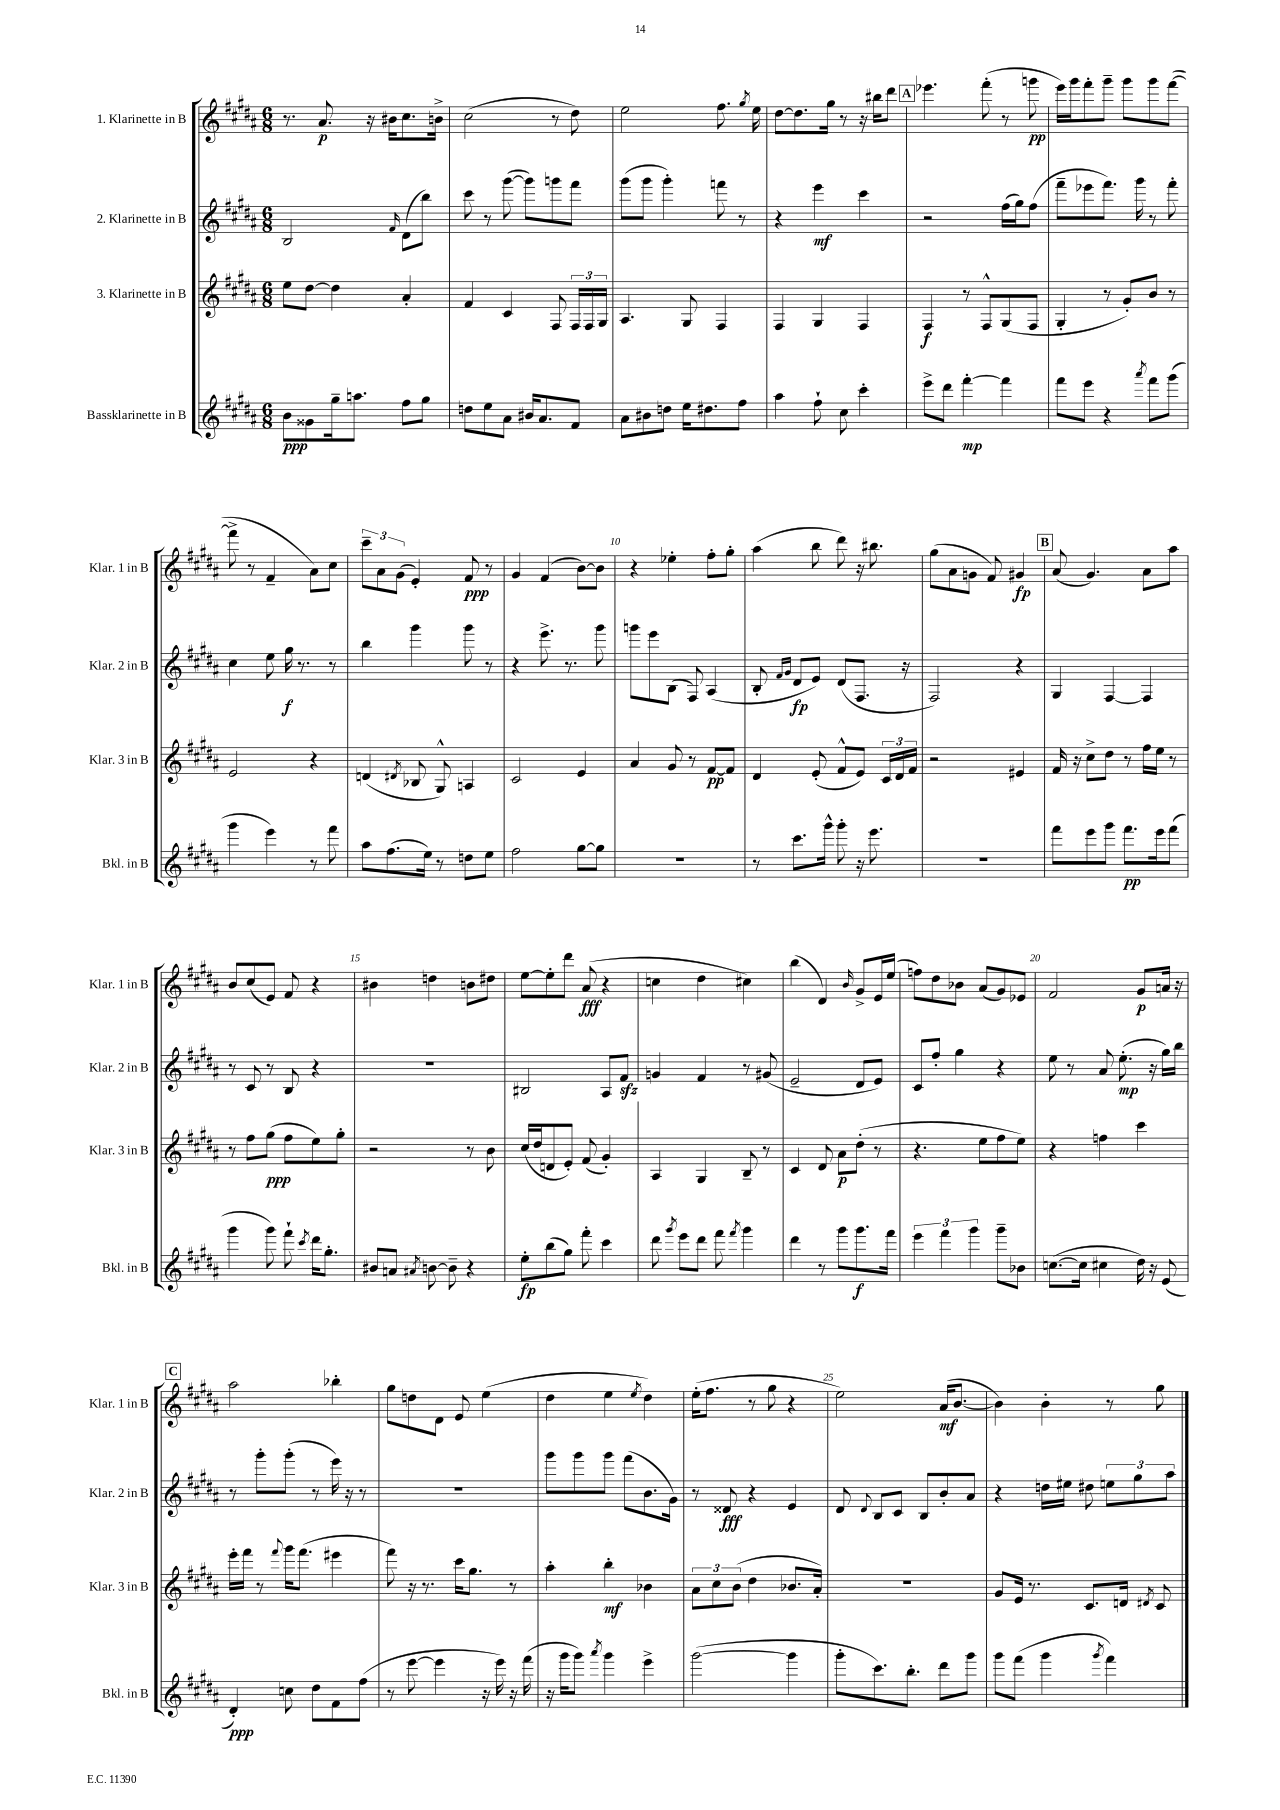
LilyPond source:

<<
\new StaffGroup <<
\new Staff = "s0" \with { instrumentName = "1. Klarinette in B" shortInstrumentName = "Klar. 1 in B" } {
    \clef treble \key b \major \numericTimeSignature \time 6/8
    \autoBeamOff r8. ais'8.\p r16 bis'16[ cis''8. b'16]-> |
    cis''2( r8 dis''8) |
    e''2 fis''8. \acciaccatura { gis''8 } e''16 |
    dis''8[~ dis''8. gis''16] r8 r16 bis''16[ dis'''8] |
    \mark \markup { \box "A" } ees'''4. fis'''8-.( r8 g'''8\pp |
    e'''16[) gis'''16 fis'''8-. gis'''8]-- gis'''8[ gis'''8 fis'''8]~( |
    fis'''8-> r8 fis'4-- ais'8[) cis''8] |
    \tuplet 3/2 { cis'''8[-- ais'8 gis'8]( } e'4-.) fis'8\ppp r8 |
    gis'4 fis'4( b'8[~) b'8] |
    r4 ees''4-. fis''8[-. gis''8]-. |
    ais''4( b''8 dis'''8) r16 bis''8. |
    gis''8[( ais'8 g'8] fis'8) gis'4\fp |
    \mark \markup { \box "B" } ais'8( gis'4.) ais'8[ ais''8] |
    b'8[ cis''8( e'8]) fis'8 r4 |
    bis'4 d''4 b'8[ dis''8] |
    e''8[~ e''8-. dis'''8] ais'8\fff( r4 |
    c''4 dis''4 cis''4) |
    b''4( dis'4) \grace { b'16 } gis'8[-> e'16 e''16]( |
    f''8[) dis''8 bes'8] ais'8[( gis'8) ees'8] |
    fis'2 gis'8[\p a'16] r16 |
    \mark \markup { \box "C" } ais''2 bes''4-. |
    gis''8[ d''8 dis'8] e'8 e''4( |
    dis''4 e''4 \acciaccatura { e''8 } dis''4) |
    e''16[-.( fis''8.] r8 gis''8 r4 |
    e''2) ais'16[\mf( b'8.]~ |
    b'4) b'4-. r8 gis''8 \bar "|." |
}
\new Staff = "s1" \with { instrumentName = "2. Klarinette in B" shortInstrumentName = "Klar. 2 in B" } {
    \clef treble \key b \major \numericTimeSignature \time 6/8
    \autoBeamOff b2 \grace { fis'16 } dis'8[( b''8]) |
    cis'''8 r8 gis'''8~( gis'''8[) g'''8 fis'''8] |
    gis'''8[( gis'''8] gis'''4-.) f'''8 r8 |
    r4 e'''4\mf cis'''4 |
    \mark \markup { \box "A" } r2 fis''16[( gis''16) fis''8]( |
    fis'''8[-- ees'''8 fis'''8.]) gis'''16 r8 fis'''8-. |
    cis''4 e''8 gis''16\f r8. r8 |
    b''4 gis'''4 gis'''8 r8 |
    r4 e'''8.-> r8. gis'''8 |
    g'''8[ e'''8 b8]( fis8) ais4( |
    b8-. \grace { fis'16[ gis'16] } dis'8[\fp e'8]) dis'8[( fis8.] r16 |
    fis2) r4 |
    \mark \markup { \box "B" } gis4 fis4~ fis4 |
    r8 cis'8 r8 b8 r4 |
    R2. |
    bis2 ais8[ fis'8]\sfz |
    g'4 fis'4 r8 gis'8( |
    e'2-- dis'8[ e'8]) |
    cis'8[ fis''8]-. gis''4 r4 |
    e''8 r8 ais'8 e''8.-.\mp( r16 gis''16[) b''16] |
    \mark \markup { \box "C" } r8 gis'''8[-. gis'''8]-.( r8 e'''16) r16 r8 |
    R2. |
    gis'''8[ gis'''8 gis'''8] fis'''8[( b'8. gis'16]) |
    r8 disis'8\fff r4 e'4 |
    dis'8 \appoggiatura { dis'8 } b8[ cis'8] b8[ b'8-. ais'8] |
    r4 d''16[ eis''16] dis''8 \tuplet 3/2 { e''8[ gis''8 ais''8] } \bar "|." |
}
\new Staff = "s2" \with { instrumentName = "3. Klarinette in B" shortInstrumentName = "Klar. 3 in B" } {
    \clef treble \key b \major \numericTimeSignature \time 6/8
    \autoBeamOff e''8[ dis''8]~ dis''4 ais'4-. |
    fis'4 cis'4 fis8 \tuplet 3/2 { fis16[ fis16 gis16] } |
    ais4. gis8 fis4 |
    fis4 gis4 fis4 |
    \mark \markup { \box "A" } fis4\f r8 fis8[-^ gis8( fis8] |
    gis4-. r8 gis'8[-.) b'8] r8 |
    e'2 r4 |
    d'4( \acciaccatura { dis'8 } bes8 gis8-^) a4 |
    cis'2 e'4 |
    ais'4 gis'8 r8 fis'8[~\pp fis'8] |
    dis'4 e'8-.( fis'8[-^ e'8]) \tuplet 3/2 { cis'16[ dis'16 fis'16] } |
    r2 eis'4 |
    \mark \markup { \box "B" } fis'16 r16 cis''8[-> dis''8] r8 fis''16[ e''16] r8 |
    r8 fis''8[ gis''8]\ppp( fis''8[ e''8) gis''8]-. |
    r2 r8 b'8 |
    cis''16[( dis''16 d'8 e'8]-.) fis'8( gis'4-.) |
    ais4 gis4 b8-- r8 |
    cis'4 dis'8 ais'8[\p dis''8]-.( r8 |
    r4. e''8[ fis''8 e''8]) |
    r4 f''4 cis'''4 |
    \mark \markup { \box "C" } e'''16[-. fis'''16] r8 \appoggiatura { fis'''8 } gis'''16[ fis'''8.]( eis'''4 |
    fis'''8) r16 r8. cis'''16[ gis''8.] r8 |
    ais''4-. b''4-.\mf bes'4 |
    \tuplet 3/2 { ais'8[ cis''8 b'8]( } dis''4 bes'8.[ ais'16]-.) |
    R2. |
    gis'8[ e'16] r8. cis'8.[ d'16] \acciaccatura { dis'8 } cis'8 \bar "|." |
}
\new Staff = "s3" \with { instrumentName = "Bassklarinette in B" shortInstrumentName = "Bkl. in B" } {
    \clef treble \key b \major \numericTimeSignature \time 6/8
    \autoBeamOff b'8[\ppp gisis'8 gis''16-- a''8.] fis''8[ gis''8] |
    d''8[ e''8 ais'8] bis'16[ ais'8. fis'8] |
    ais'8[ bis'8 d''8] e''16[ dis''8. fis''8] |
    ais''4 fis''8-! cis''8 cis'''4-. |
    \mark \markup { \box "A" } e'''8[-> dis'''8] fis'''4~-.\mp fis'''4 |
    fis'''8[ e'''8] r4 \acciaccatura { ais'''8 } fis'''8[ gis'''8]( |
    gis'''4 e'''4) r8 fis'''8 |
    ais''8[ fis''8.( e''16]) r8 d''8[ e''8] |
    fis''2 gis''8[~ gis''8] |
    R2. |
    r8 cis'''8.[ gis'''16]-^ gis'''8-. r16 e'''8. |
    R2. |
    \mark \markup { \box "B" } fis'''8[ e'''8 gis'''8] fis'''8.[\pp e'''16 fis'''8]( |
    gis'''4 gis'''8) fis'''8-! \acciaccatura { cis'''8 } dis'''16[ gis''8.]-. |
    bis'8[ a'8] \acciaccatura { ais'8 } b'8~ b'8-- r4 |
    e''8[-.\fp b''8( gis''8]) fis'''8-. cis'''4 |
    dis'''8 \acciaccatura { gis'''8 } e'''8[ dis'''8] fis'''8 \acciaccatura { fis'''8 } gis'''4 |
    dis'''4 r8 gis'''8[ gis'''8.\f fis'''16] |
    \tuplet 3/2 { e'''4 fis'''4 gis'''4 } gis'''8[-- bes'8] |
    c''8.[~( c''16] cis''4 dis''16) r16 e'8( |
    \mark \markup { \box "C" } dis'4-.\ppp) c''8 dis''8[ fis'8 fis''8]( |
    r8 e'''8~ e'''4 r16 e'''16) r16 fis'''16( |
    r16 gis'''16[ gis'''8]) \acciaccatura { ais'''8 } gis'''4 e'''4-> |
    gis'''2~( gis'''4 |
    gis'''8[-. cis'''8.) b''8.]-. dis'''8[ gis'''8] |
    gis'''8[ fis'''8]( gis'''4 \acciaccatura { gis'''8 } fis'''4) \bar "|." |
}
>>
>>
\layout { \context { \Score \override BarNumber.break-visibility = ##(#f #t #t) barNumberVisibility = #(every-nth-bar-number-visible 5) } }
